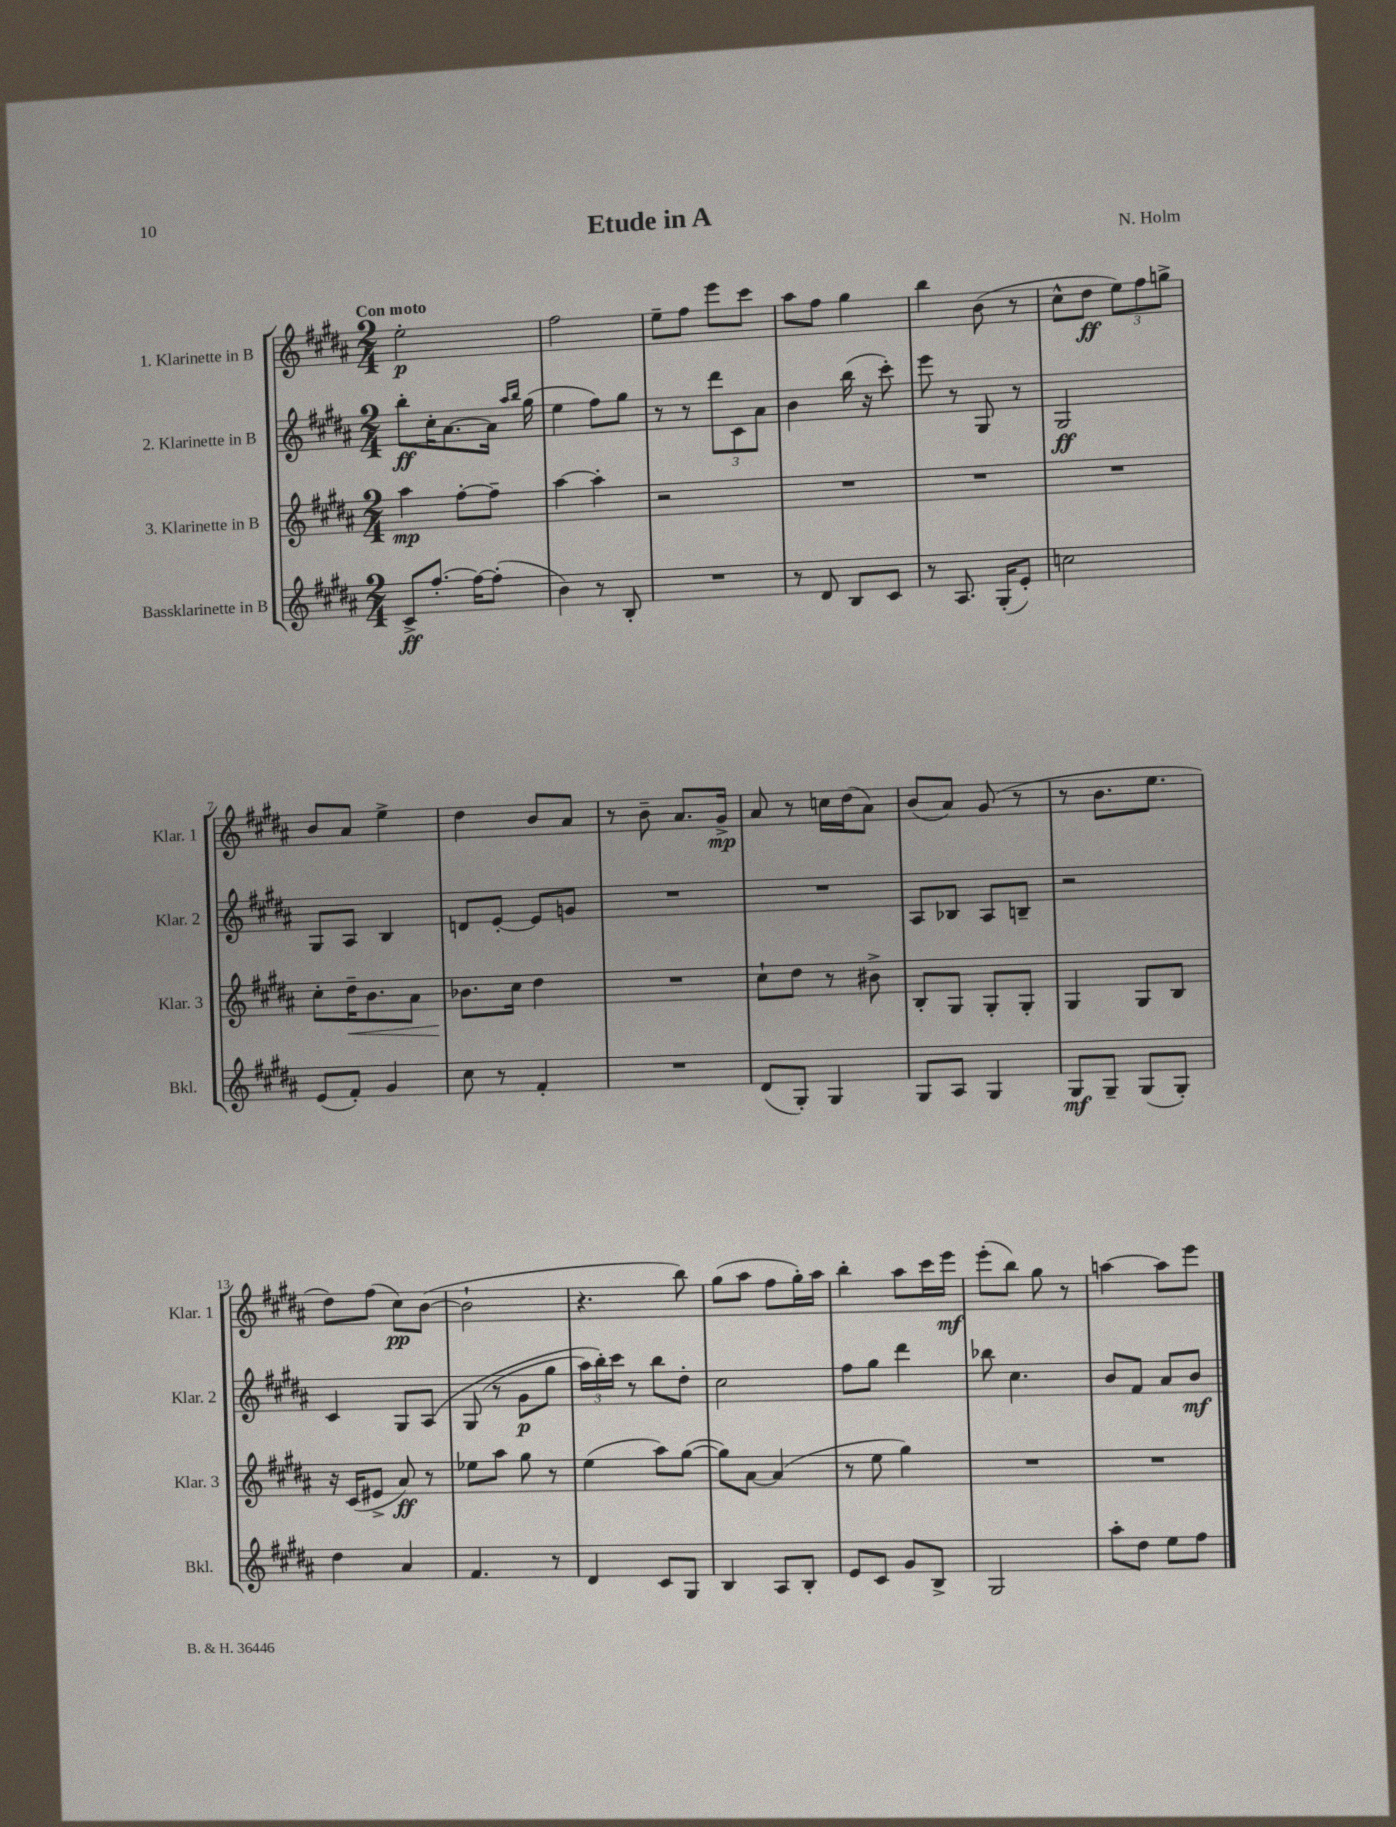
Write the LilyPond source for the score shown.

\header { title = "Etude in A" composer = "N. Holm" }
<<
\new StaffGroup <<
\new Staff = "s0" \with { instrumentName = "1. Klarinette in B" shortInstrumentName = "Klar. 1" } {
    \clef treble \key b \major \numericTimeSignature \time 2/4 \tempo "Con moto"
    e''2-.\p |
    fis''2 |
    e''8-- fis''8 e'''8 cis'''8 |
    ais''8 fis''8 gis''4 |
    b''4 b'8( r8 |
    cis''8-^ dis''8\ff \tuplet 3/2 { e''8) fis''8 g''8-> } |
    b'8 ais'8 e''4-> |
    dis''4 b'8 ais'8 |
    r8 b'8-- ais'8. gis'16->\mp |
    ais'8 r8 c''16 dis''16( ais'8) |
    b'8( ais'8) gis'8( r8 |
    r8 b'8. e''8. |
    dis''8) fis''8( cis''8\pp) b'8~( |
    b'2-! |
    r4. b''8) |
    gis''8( ais''8 fis''8 gis''16-.) ais''16 |
    b''4-. ais''8 cis'''16 e'''16\mf |
    e'''8-.( b''8) gis''8 r8 |
    a''4~ a''8 e'''8 \bar "|." |
}
\new Staff = "s1" \with { instrumentName = "2. Klarinette in B" shortInstrumentName = "Klar. 2" } {
    \clef treble \key b \major \numericTimeSignature \time 2/4
    b''8-.\ff cis''16-. ais'8.~ ais'16 \grace { ais''16 b''16 } gis''16( |
    e''4 fis''8) gis''8 |
    r8 r8 \tuplet 3/2 { dis'''8 cis'8 ais'8 } |
    b'4 b''16( r16 cis'''8-.) |
    e'''8 r8 gis8 r8 |
    gis2\ff |
    gis8 ais8 b4 |
    d'8 e'8~-. e'8 g'8 |
    R2 |
    R2 |
    ais8 bes8 ais8 b8-- |
    r2 |
    cis'4 gis8 ais8\( |
    gis8( r8 gis'8\p gis''8 |
    \tuplet 3/2 { ais''16) b''16-.\) cis'''16 } r8 b''8 dis''8-. |
    cis''2 |
    fis''8 gis''8 dis'''4 |
    bes''8 cis''4. |
    b'8 fis'8 ais'8 b'8\mf \bar "|." |
}
\new Staff = "s2" \with { instrumentName = "3. Klarinette in B" shortInstrumentName = "Klar. 3" } {
    \clef treble \key b \major \numericTimeSignature \time 2/4
    ais''4\mp fis''8~-. fis''8-- |
    ais''4~ ais''4-. |
    r2 |
    R2 |
    R2 |
    R2 |
    cis''8-. dis''16--\< b'8. ais'8 |
    bes'8.\! cis''16 dis''4 |
    R2 |
    cis''8-! dis''8 r8 bis'8-> |
    b8-. gis8 gis8-. gis8-. |
    gis4 gis8 b8 |
    r16 cis'16( eis'8-> ais'8\ff) r8 |
    ees''8 ais''8 gis''8 r8 |
    e''4( ais''8) gis''8~( |
    gis''8) ais'8~ ais'4( |
    r8 e''8 gis''4) |
    R2 |
    R2 \bar "|." |
}
\new Staff = "s3" \with { instrumentName = "Bassklarinette in B" shortInstrumentName = "Bkl." } {
    \clef treble \key b \major \numericTimeSignature \time 2/4
    cis'8->\ff fis''8.~-. fis''16~ fis''8-.( |
    b'4) r8 b8-. |
    R2 |
    r8 dis'8 b8 cis'8 |
    r8 ais8. gis16-.( e'8-.) |
    c''2 |
    e'8( fis'8-.) gis'4 |
    cis''8 r8 fis'4-. |
    R2 |
    dis'8( gis8-.) gis4 |
    gis8 ais8 gis4 |
    gis8\mf gis8-- gis8( gis8-.) |
    dis''4 ais'4 |
    fis'4. r8 |
    dis'4 cis'8 gis8 |
    b4 ais8 b8-. |
    e'8 cis'8 gis'8 b8-> |
    gis2 |
    ais''8-. dis''8 e''8 fis''8 \bar "|." |
}
>>
>>
